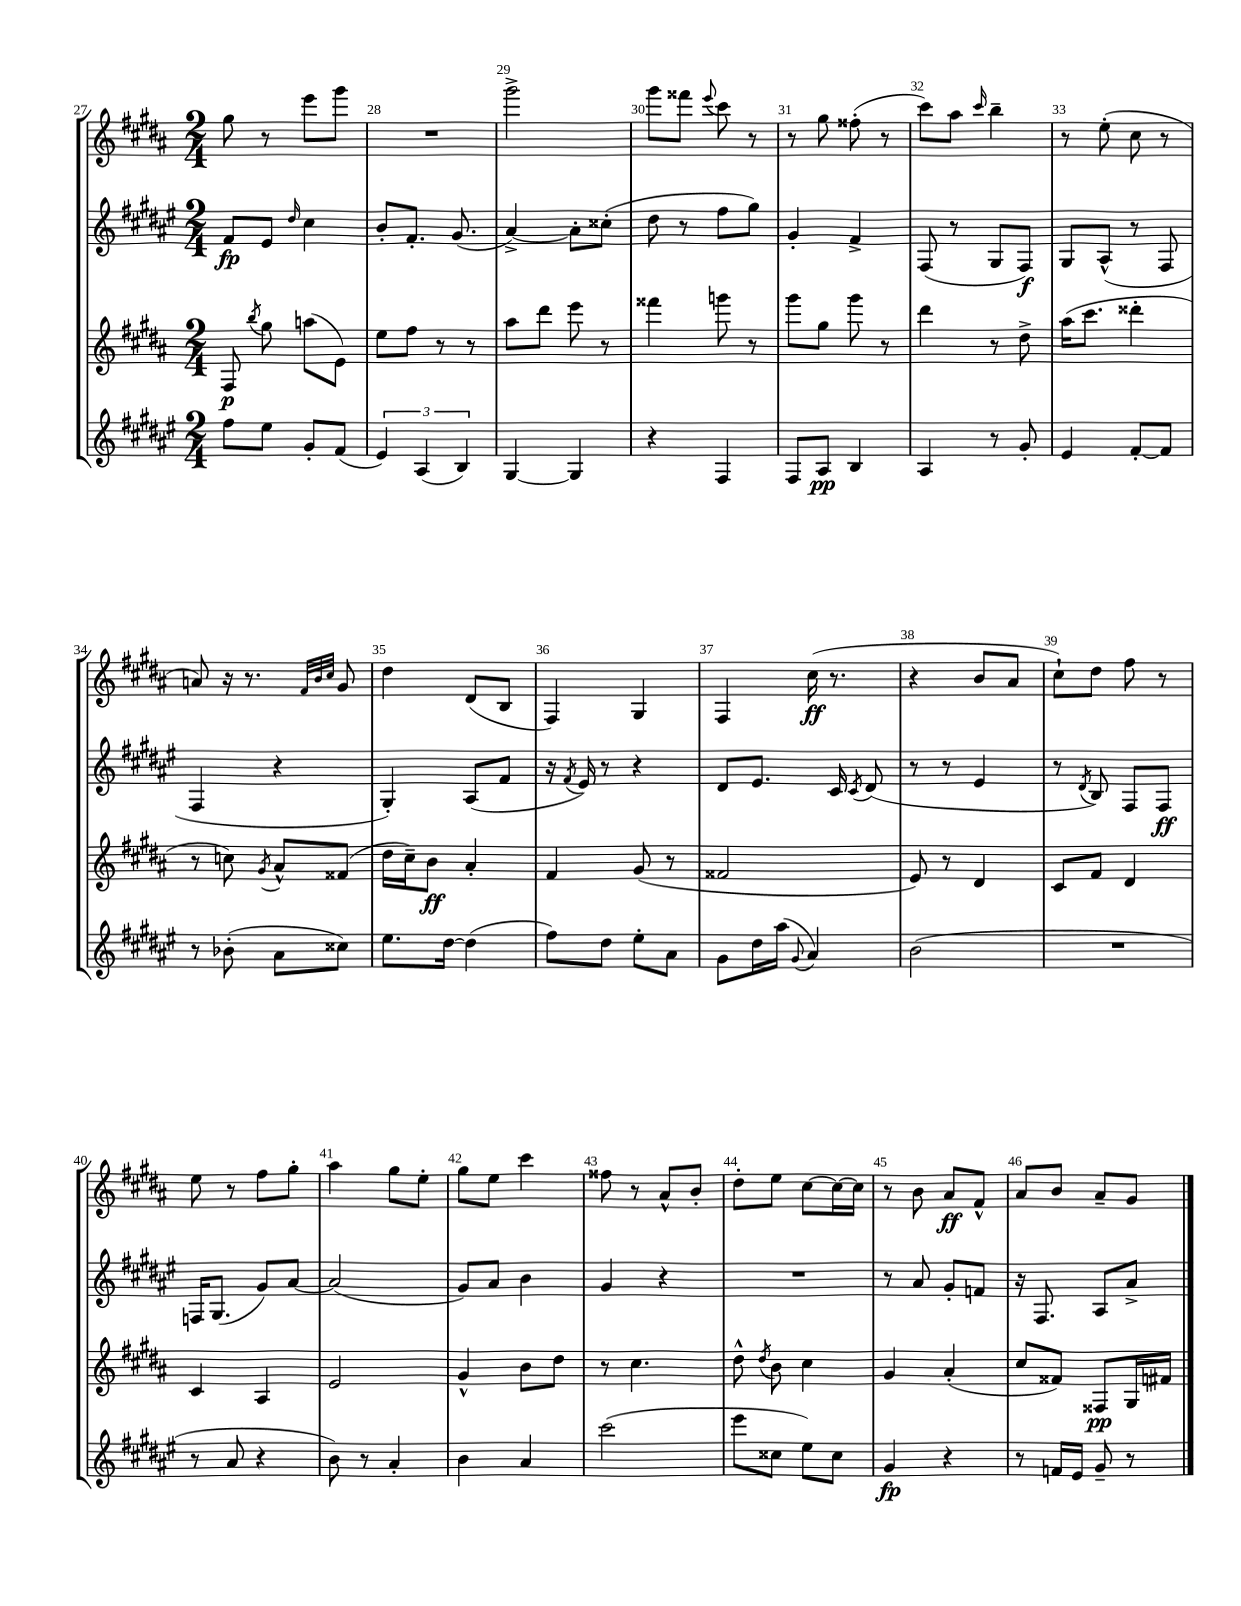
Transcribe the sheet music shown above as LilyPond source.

<<
\new StaffGroup <<
\new Staff = "s0" {
    \clef treble \key b \major \numericTimeSignature \time 2/4
    \autoBeamOff gis''8 r8 e'''8[ gis'''8] |
    R2 |
    gis'''2-> |
    gis'''8[ fisis'''8] \appoggiatura { e'''8 } cis'''8 r8 |
    r8 gis''8 fisis''8-.( r8 |
    cis'''8[) ais''8] \grace { cis'''16 } b''4-- |
    r8 e''8-.( cis''8 r8 |
    a'8) r16 r8. \grace { fis'32[ b'32 cis''32] } gis'8 |
    dis''4 dis'8[( b8] |
    fis4) gis4 |
    fis4 cis''16\ff( r8. |
    r4 b'8[ ais'8] |
    cis''8[-!) dis''8] fis''8 r8 |
    e''8 r8 fis''8[ gis''8]-. |
    ais''4 gis''8[ e''8]-. |
    gis''8[ e''8] cis'''4 |
    fisis''8 r8 ais'8[-^ b'8]-. |
    dis''8[-. e''8] cis''8[~ cis''16~ cis''16] |
    r8 b'8 ais'8[\ff fis'8]-^ |
    ais'8[ b'8] ais'8[-- gis'8] \bar "|." |
}
\new Staff = "s1" {
    \clef treble \key fis \major \numericTimeSignature \time 2/4
    \autoBeamOff fis'8[\fp eis'8] \grace { dis''16 } cis''4 |
    b'8[-. fis'8.]-. gis'8.( |
    ais'4~->) ais'8[-. cisis''8]-.( |
    dis''8 r8 fis''8[ gis''8]) |
    gis'4-. fis'4-> |
    fis8( r8 gis8[ fis8]\f) |
    gis8[ ais8]-^( r8 fis8 |
    fis4 r4 |
    gis4-.) ais8[( fis'8] |
    r16 \acciaccatura { fis'8 } eis'16) r8 r4 |
    dis'8[ eis'8.] cis'16 \acciaccatura { cis'8 } dis'8( |
    r8 r8 eis'4 |
    r8 \acciaccatura { dis'8 } b8) fis8[ fis8]\ff |
    f16[ gis8.]( gis'8[) ais'8]~ |
    ais'2( |
    gis'8[) ais'8] b'4 |
    gis'4 r4 |
    R2 |
    r8 ais'8 gis'8[-. f'8] |
    r16 fis8. ais8[ ais'8]-> \bar "|." |
}
\new Staff = "s2" {
    \clef treble \key b \major \numericTimeSignature \time 2/4
    \autoBeamOff fis8\p \acciaccatura { b''8 } gis''8 a''8[( e'8]) |
    e''8[ fis''8] r8 r8 |
    ais''8[ dis'''8] e'''8 r8 |
    fisis'''4 g'''8 r8 |
    gis'''8[ gis''8] gis'''8 r8 |
    dis'''4 r8 dis''8-> |
    ais''16[( cis'''8.] disis'''4-. |
    r8 c''8) \acciaccatura { gis'8 } ais'8[-^ fisis'8]( |
    dis''16[ cis''16--) b'8]\ff ais'4-. |
    fis'4 gis'8( r8 |
    fisis'2 |
    e'8) r8 dis'4 |
    cis'8[ fis'8] dis'4 |
    cis'4 ais4 |
    e'2 |
    gis'4-^ b'8[ dis''8] |
    r8 cis''4. |
    dis''8-^ \acciaccatura { dis''8 } b'8 cis''4 |
    gis'4 ais'4-.( |
    cis''8[ fisis'8]) fisis8[\pp gis16 fis'16] \bar "|." |
}
\new Staff = "s3" {
    \clef treble \key fis \major \numericTimeSignature \time 2/4
    \autoBeamOff fis''8[ eis''8] gis'8[-. fis'8]( |
    \tuplet 3/2 { eis'4) ais4( b4) } |
    gis4~ gis4 |
    r4 fis4 |
    fis8[ ais8]\pp b4 |
    ais4 r8 gis'8-. |
    eis'4 fis'8[~-. fis'8] |
    r8 bes'8-.( ais'8[ cisis''8]) |
    eis''8.[ dis''16]~ dis''4( |
    fis''8[) dis''8] eis''8[-. ais'8] |
    gis'8[ dis''16 ais''16]( \appoggiatura { gis'8 } ais'4) |
    b'2( |
    R2 |
    r8 ais'8 r4 |
    b'8) r8 ais'4-. |
    b'4 ais'4 |
    cis'''2( |
    eis'''8[ cisis''8] eis''8[) cisis''8] |
    gis'4\fp r4 |
    r8 f'16[ eis'16] gis'8-- r8 \bar "|." |
}
>>
>>
\layout { \context { \Score currentBarNumber = #27 \override BarNumber.break-visibility = ##(#f #t #t) barNumberVisibility = #all-bar-numbers-visible } }
